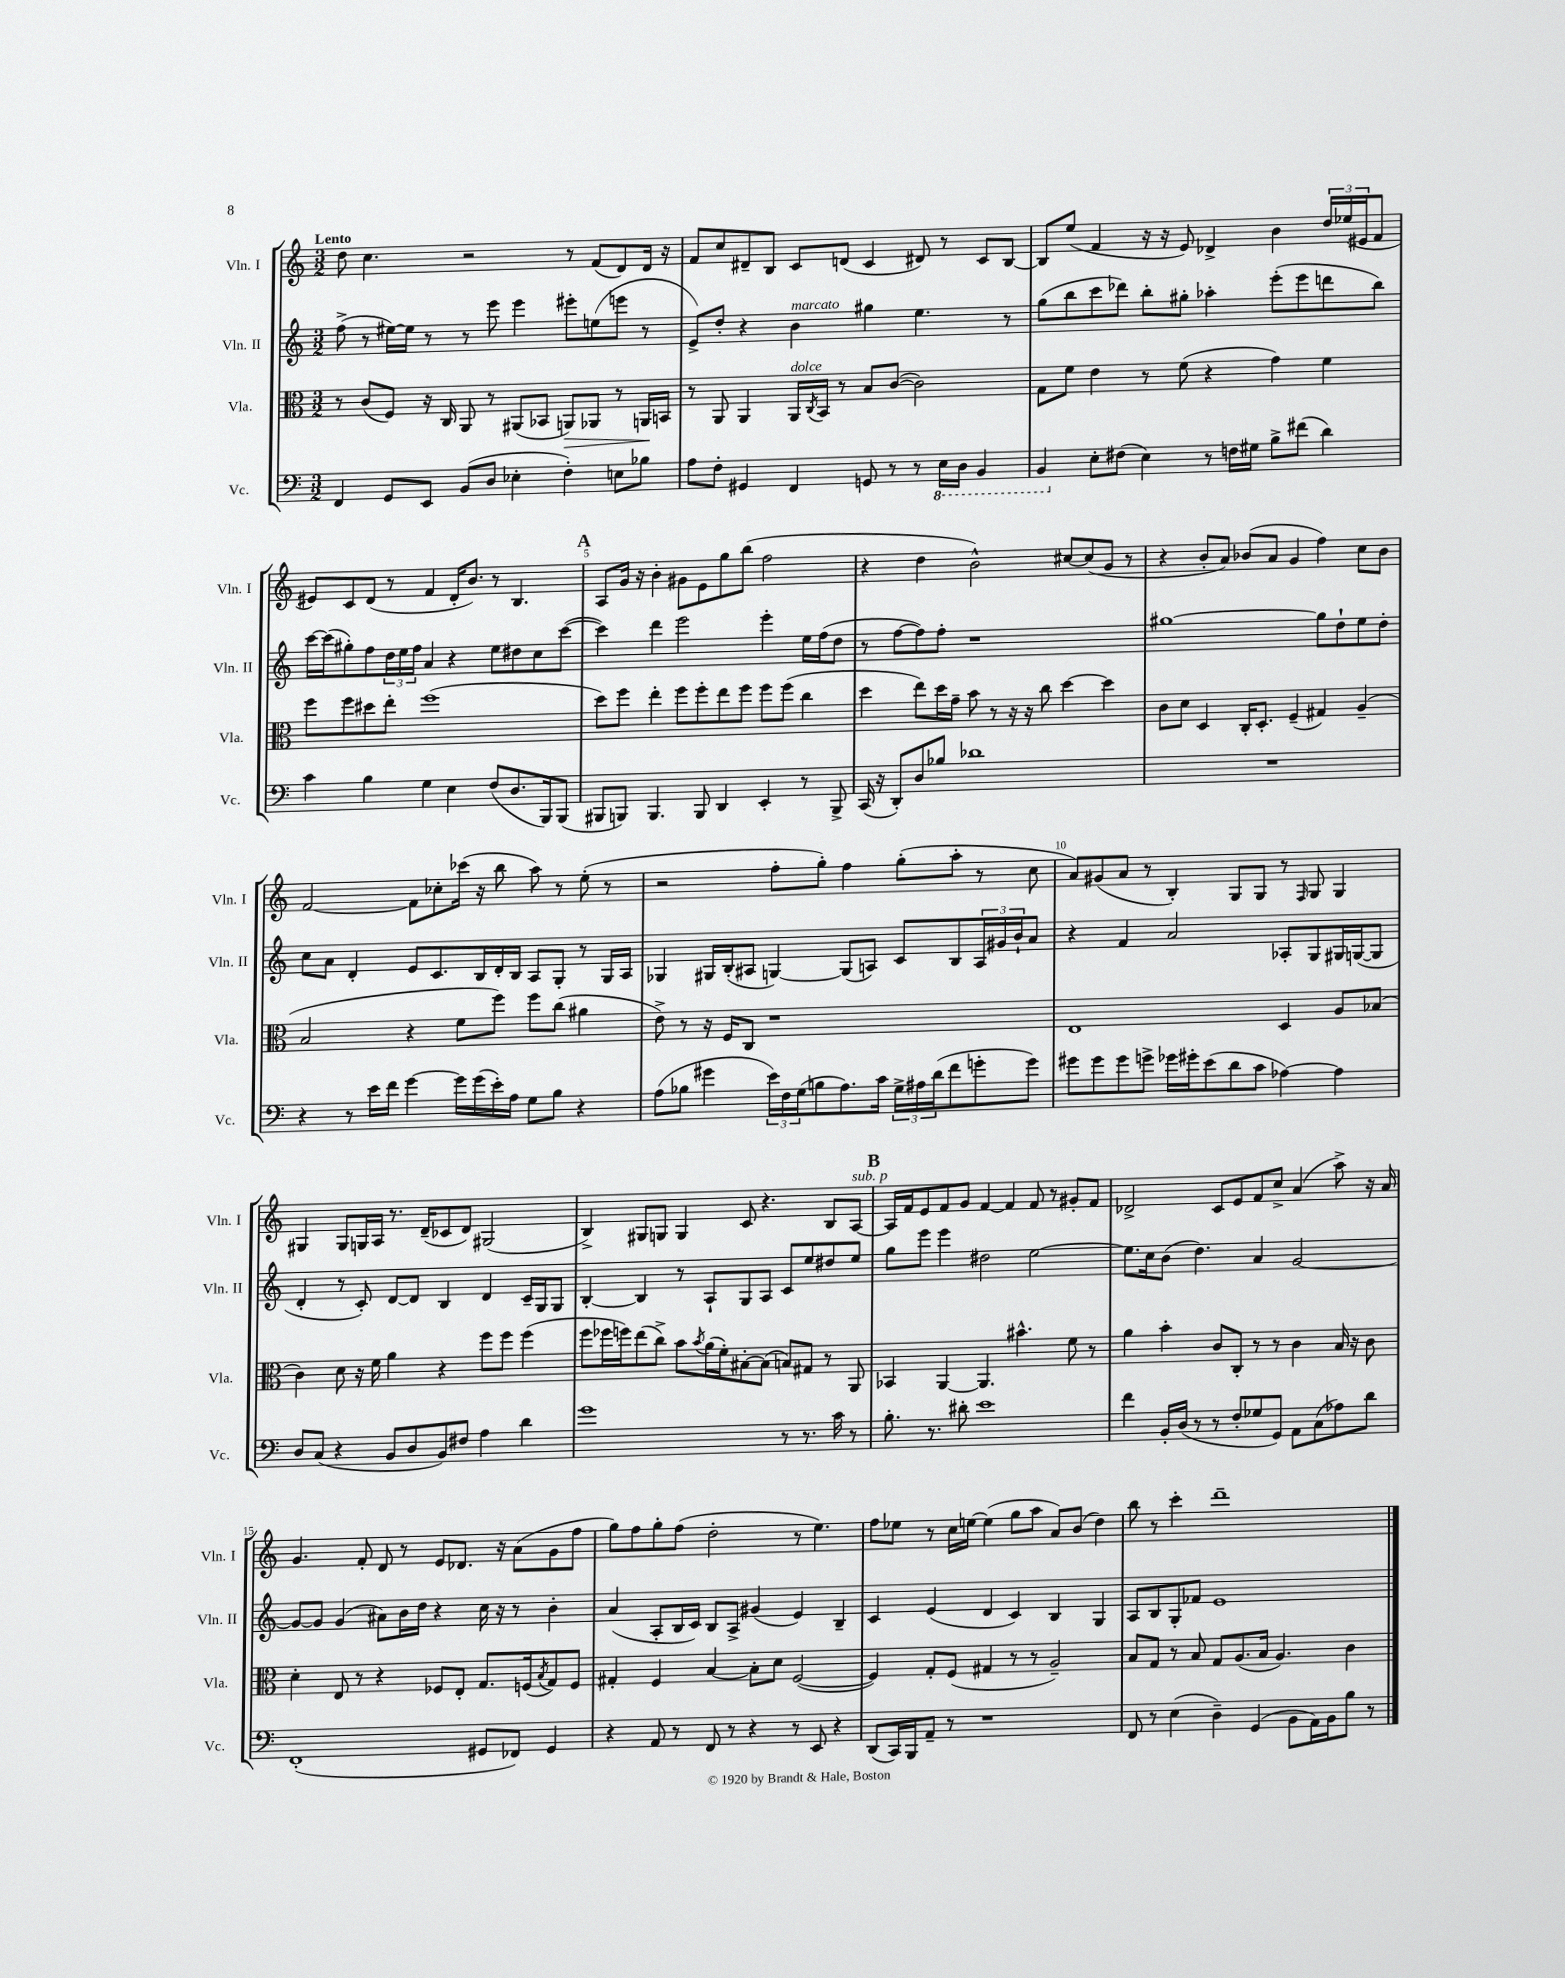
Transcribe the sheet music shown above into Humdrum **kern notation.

**kern	**kern	**kern	**kern
*staff4	*staff3	*staff2	*staff1
*clefF4	*clefC3	*clefG2	*clefG2
*k[]	*k[]	*k[]	*k[]
*M3/2	*M3/2	*M3/2	*M3/2
4FF	8r	(8ff^	8dd
.	(8c	8r	4.cc
8GG	8F)	[16ee#)	.
.	.	16ee#]	.
8EE	16r	8r	.
.	16C	.	.
(8BB	8AA	8r	2r
8D	8r	8eee	.
4E-'	(8AA#	4eee	.
.	8BB-	.	.
4F')	8AA)	8eee#'	8r
.	8AA-	(8ee	(8f
8E	8r	8eee	8d)
8B-	16AA	8r	16d
.	16BB	.	16r
=	=	=	=
8A	8r	8e^)	8f
8F'	8AA	8dd'	8cc
4GG#	4AA	4r	8d#~
.	.	.	8B
4FF	16AA	4b	8c
.	8qC	.	.
.	16BB	.	.
.	8r	.	(8d
8GG	8B	4gg#	4c
8r	([8c	.	.
8r	2c])	4.ee	8d#)
16EE	.	.	8r
16DD	.	.	.
4BBB	.	.	8c
.	.	8r	[8B
=	=	=	=
4BBB	8G	(8gg	8B]
.	8f	8bb	(8ee
8E'	4e	8ccc	4f
(8F#	.	8ddd-)	.
4E)	8r	8bb'	16r
.	.	.	16r
.	(8f	8gg#'	8e)
8r	4r	4aa-'	4d-^
16F	.	.	.
16G#	.	.	.
8B^	4g)	(8eee'	4b
(8f#	.	8eee	.
4d)	4f	8ddd	24dd
.	.	.	(24ee-
.	.	.	24e#
.	.	8bb)	8f
=	=	=	=
4c	8ff	[16ccc	8e#)
.	.	(16ccc]	.
.	8ff	8gg#')	8c
4B	8dd#	8ff	(8d
.	8ee'	24dd	8r
.	.	24ee	.
.	.	24ff	.
4G	(1ff	4a	4f
4E	.	4r	16d'
.	.	.	8.b)
(8F	.	8ee	8r
8.D	.	8dd#	4.B
.	.	8cc	.
16BBB)	.	.	.
(8BBB	.	([8ccc	.
=	=	=	=
8BBB#	8dd)	4ccc])	8A
8BBB)	8ff	.	16g
.	.	.	16r
4.BBB	4ee'	4ddd	4b'
.	8ff	2eee	8g#
8BBB	8ff'	.	8e
4DD	8ee	.	8gg
.	8ff	.	(8bb
4EE'	8ff	4eee'	2ff
.	(8ff	.	.
8r	4cc	16ee	.
.	.	(16ff	.
8BBB^	.	8dd	.
=	=	=	=
(16CC	4dd	8r	4r
16r	.	.	.
8DD')	.	[8ff	.
8D	8ee)	8ff])	4dd
8B-	16dd	8ff'	.
.	16g~	.	.
1d-	8b	1r	2b^^)
.	8r	.	.
.	16r	.	.
.	16r	.	.
.	8cc	.	.
.	[4dd	.	[8cc#
.	.	.	(8cc#]
.	4dd]	.	8g
.	.	.	8r
=	=	=	=
1.r	8c	[1gg#	4r
.	8d	.	.
.	4D	.	8b'
.	.	.	8a)
.	16C'	.	(8b-
.	8.D'	.	.
.	.	.	8a
.	(4F~	.	4g
.	4G#)	8gg#]	4ff)
.	.	8dd`	.
.	(4A~	8ee	8cc
.	.	8dd'	8b-
=	=	=	=
4r	2B	8cc	[2f
.	.	8a	.
8r	.	4d'	.
16e	.	.	.
16f	.	.	.
[4g	4r	8e	8f]
.	.	8.c	8cc-'
16g]	8f	.	(16ccc-
(16g	.	16B	16r
16e')	8ff)	16d'	8bb
16A	.	16B	.
8G	8ff	8A	8aa)
8B	(8cc	8G'	8r
4r	4a#	8r	(8ee'
.	.	16G	8r
.	.	16A	.
=	=	=	=
(8A	8e^)	4G-	2r
8B-	8r	.	.
4g#	16r	16G#	.
.	16F	(16B'	.
.	8C	8A#	.
24e)	1r	[4G)	8ff'
24F	.	.	.
(24G	.	.	.
8B	.	.	8gg')
8.A)	.	(8G]	4ff
.	.	8A)	.
16c	.	.	.
24G^	.	8c	(8gg'
24A#	.	.	.
(24d	.	.	.
8f	.	8B	8aa'
8g'	.	24A	8r
.	.	24g#	.
.	.	24b`	.
8g)	.	8a	8cc
=	=	=	=
8g#	1E	4r	8a)
8g#	.	.	(8g#
8g#	.	4f	8a
8g^	.	.	8r
16g-	.	2a	4B')
16g#'	.	.	.
(8e	.	.	.
8d	.	.	8G
8c	.	.	8G
[4A-)	4D	8A-'	8r
.	.	.	16qqF
.	.	8G	8G
4A-]	8A	16G#	4G
.	.	([16G	.
.	(8B-	8G]	.
=	=	=	=
8D	4c)	4d'	4G#
(8C	.	.	.
4r	8d	8r	8G#
.	16r	8c')	16G
.	16f	.	16A
8BB	4a	[8d	8.r
8D	.	8d]	.
.	.	.	(16d~
8BB)	4r	4B	8c-
8F#	.	.	8d)
4A	8ff	4d	(2G#
.	8ff	.	.
4d	(4ff	16c~	.
.	.	16G	.
.	.	8G	.
=	=	=	=
1g	8ff	[4B'	4B^)
.	16ff-	.	.
.	16ff)	.	.
.	(8ee	4B]	8G#
.	8cc^)	.	8G
.	8b	8r	4G
.	8qb	.	.
.	(16a	8A`	.
.	16f')	.	.
.	[8B#'	8G	8c
.	(8B#]	8A	4.r
8r	8B)	8c	.
8.r	8G#	8ee	.
.	8r	8dd#	8B
16c	.	.	.
8r	8AA	8ee	[8A
=	=	=	=
8.B'	4BB-	8gg	16A]
.	.	.	16f
.	.	8eee	8e
8.r	.	.	.
.	[4AA	4eee	8f
8d#'	.	.	8g
1e	4.AA]	2dd#	[4f
.	.	.	4f]
.	4.b#^^	.	.
.	.	[2ee	8f
.	.	.	8r
.	8f	.	8g#'
.	8r	.	8f
=	=	=	=
4f	4a	8.ee]	2d-^
.	.	16cc	.
16BB'	4b'	(8b	.
(16D	.	.	.
8r	.	4.dd)	.
8r	8c	.	8c
8F'	8C'	.	8e
8G-	8r	4a	8f
8GG)	8r	.	8cc^
8AA	4c	[2g	(4a
(8C	.	.	.
8A-)	16B	.	8aa^)
.	16r	.	.
8d	8c	.	16r
.	.	.	16a
=	=	=	=
(1FF'	4d'	8g_	4.g
.	.	8g]	.
.	8E	(4g	.
.	8r	.	8f'
.	4r	8a#)	8d
.	.	16b	8r
.	.	16dd	.
.	8F-	4r	8e
.	8E'	.	8.d-
8GG#	8.G	16cc	.
.	.	16r	16r
8FF-)	.	8r	(8a
.	(16F	.	.
.	8qB	.	.
4GG#	8G)	4b'	8g
.	8F	.	8ff
=	=	=	=
4r	4G#'	(4a	8gg)
.	.	.	8ff
8AA	4F	8A'	8gg'
8r	.	16B	(8ff
.	.	16c)	.
8FF	[4B	8B	2dd'
8r	.	8A^	.
4r	8B']	(4g#	.
.	8d	.	.
8r	([2F	4e)	8r
8EE	.	.	4.ee)
4r	.	4B~	.
=	=	=	=
(8DD	4F])	4c	8ff
16CC)	.	.	8ee-
16BBB	.	.	.
8AA~	8G'	(4e	8r
8r	(8F	.	16cc
.	.	.	[16ee
1r	4G#	4d	(4ee]
.	8r	4c)	8gg
.	8r	.	8aa
.	2A~)	4B	8a)
.	.	.	(8b
.	.	4G	4dd)
=	=	=	=
8FF	8B	8A	8bb
8r	8G	8B	8r
(4E	8r	8G'	4ccc'
.	8B	8f-	.
4D~)	8G	1e	1ddd~
.	(8.A	.	.
(4GG	.	.	.
.	16B	.	.
.	4.A)	.	.
8BB	.	.	.
16AA)	.	.	.
16BB	.	.	.
8B	4c	.	.
8r	.	.	.
==	==	==	==
*-	*-	*-	*-
